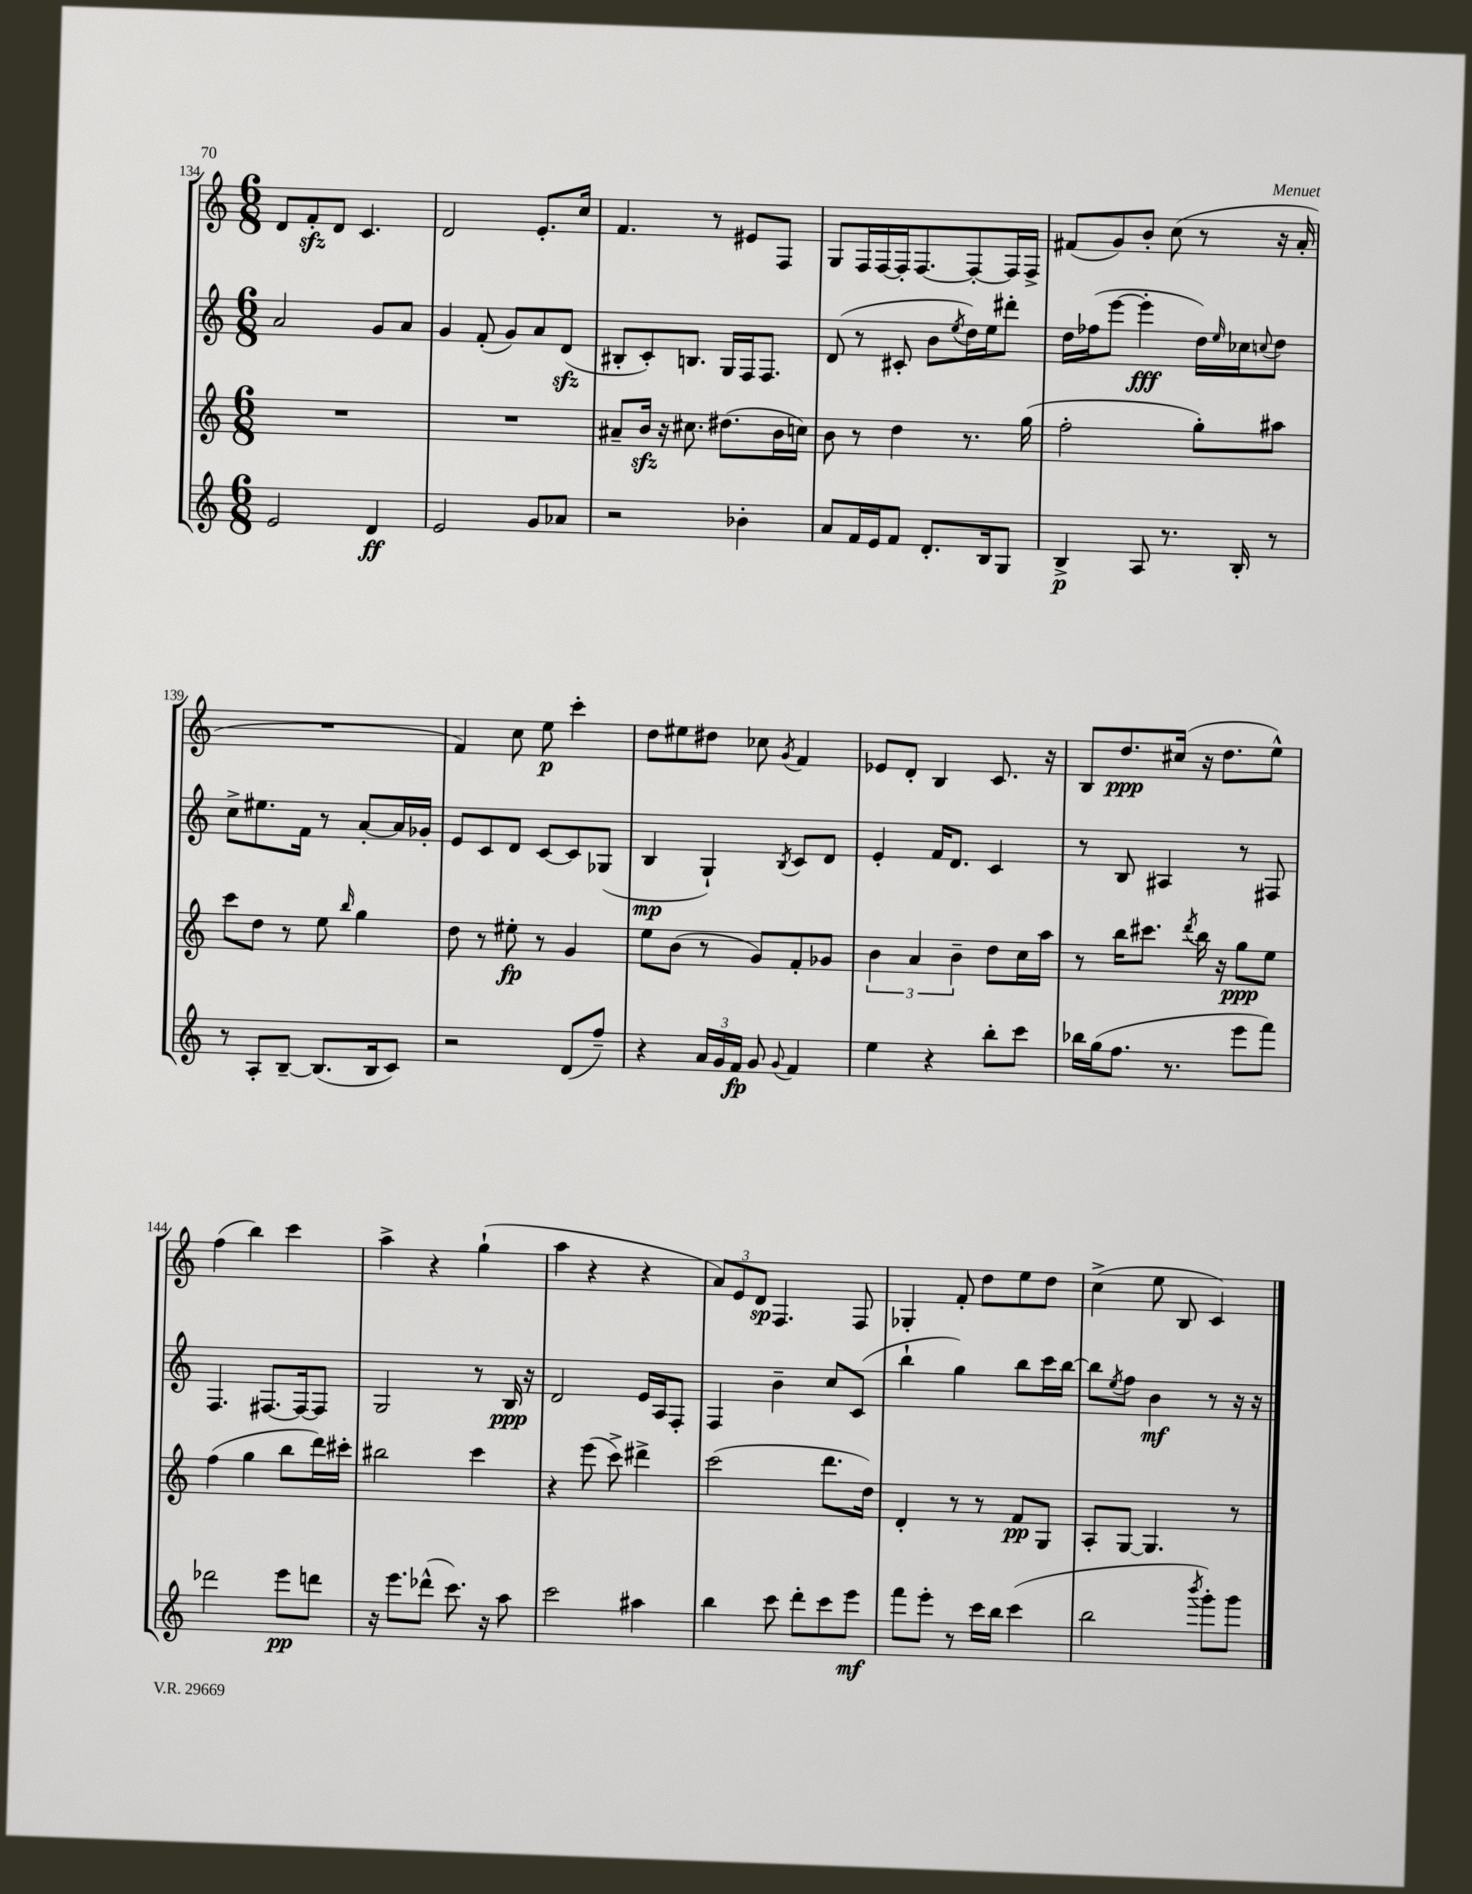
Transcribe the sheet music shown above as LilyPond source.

<<
\new StaffGroup <<
\new Staff = "s0" {
    \clef treble \key c \major \numericTimeSignature \time 6/8
    d'8 f'8-.\sfz d'8 c'4. |
    d'2 e'8.-. c''16 |
    f'4. r8 eis'8 f8 |
    g8 f16 f16~ f16-. f8.~ f8~-. f16 f16-> |
    fis'8( g'8) b'8-. c''8( r8 r16 a'16-. |
    R2. |
    f'4) c''8 e''8\p c'''4-. |
    d''8 eis''8 dis''8 ces''8 \acciaccatura { g'8 } f'4 |
    ees'8 d'8-. b4 c'8. r16 |
    b8 d''8.\ppp cis''16( r16 d''8. e''8-^) |
    f''4( b''4) c'''4 |
    a''4-> r4 g''4-!( |
    a''4 r4 r4 |
    \tuplet 3/2 { a'8) e'8 d'8\sp } f4. f8 |
    ges4-. f'8-. d''8 e''8 d''8 |
    c''4->( e''8 b8 c'4) \bar "|." |
}
\new Staff = "s1" {
    \clef treble \key c \major \numericTimeSignature \time 6/8
    a'2 g'8 a'8 |
    g'4 f'8-.( g'8) a'8 d'8\sfz( |
    bis8-. c'8-.) b8. g16 f16 f8. |
    d'8( r8 cis'8-. b'8 \acciaccatura { e''8 } d''16) e''16 dis'''8-. |
    d''16 fes''16( e'''8~ e'''4-.\fff d''16) \grace { e''16 } ces''16 \appoggiatura { c''8 } d''8 |
    c''8-> eis''8. f'16 r8 a'8~-. a'16 ges'16-. |
    e'8 c'8 d'8 c'8~ c'8 ges8( |
    b4\mp g4-!) \acciaccatura { b8 } c'8 d'8 |
    e'4-. f'16 d'8. c'4 |
    r8 b8 ais4 r8 fis8 |
    f4. fis8.~ fis16~ fis8 |
    g2 r8 b16\ppp r16 |
    d'2 e'16 a16 f8-. |
    f4 b'4-- c''8 c'8( |
    b''4-! g''4) b''8 c'''16 b''16~ |
    b''8 \acciaccatura { e''8 } f''8 b'4\mf r8 r16 r16 \bar "|." |
}
\new Staff = "s2" {
    \clef treble \key c \major \numericTimeSignature \time 6/8
    R2. |
    R2. |
    ais'8-- b'16\sfz r16 cis''8. dis''8.( b'16 c''16) |
    b'8 r8 d''4 r8. g''16( |
    f''2-. g''8-.) ais''8 |
    c'''8 d''8 r8 e''8 \grace { b''16 } g''4 |
    d''8 r8 eis''8-.\fp r8 g'4 |
    e''8 b'8( r8 g'8) f'8-. ges'8 |
    \tuplet 3/2 { b'4 a'4 b'4-- } d''8 c''16 a''16 |
    r8 b''16 cis'''8. \acciaccatura { d'''8 } b''16 r16 g''8\ppp e''8 |
    f''4( g''4 b''8 d'''16) cis'''16-. |
    bis''2 c'''4 |
    r4 e'''8( c'''8->) dis'''4-> |
    c'''2( d'''8. d''16) |
    d'4-. r8 r8 f'8\pp g8 |
    a8-. g8~ g4. r8 \bar "|." |
}
\new Staff = "s3" {
    \clef treble \key c \major \numericTimeSignature \time 6/8
    e'2 d'4\ff |
    e'2 g'8 aes'8 |
    r2 bes'4-. |
    a'8 f'16 e'16 f'8 d'8.-. b16 g8 |
    b4->\p a8 r8. b16-. r8 |
    r8 a8-. b8~-- b8.( b16 c'8) |
    r2 d'8( f''8--) |
    r4 \tuplet 3/2 { a'16 g'16 f'16\fp } g'8 \appoggiatura { g'8 } f'4 |
    e''4 r4 b''8-. c'''8 |
    bes''16 g''16( f''8. r8. e'''8 f'''8) |
    des'''2 e'''8\pp d'''8 |
    r16 e'''8. des'''8-^( c'''8.) r16 a''8 |
    c'''2 ais''4 |
    b''4 c'''8 d'''8-. c'''8 e'''8\mf |
    f'''8 e'''8-. r8 c'''16 b''16 c'''4( |
    b''2 \acciaccatura { b'''8 } g'''8-.) g'''8 \bar "|." |
}
>>
>>
\layout { \context { \Score currentBarNumber = #134 } }
